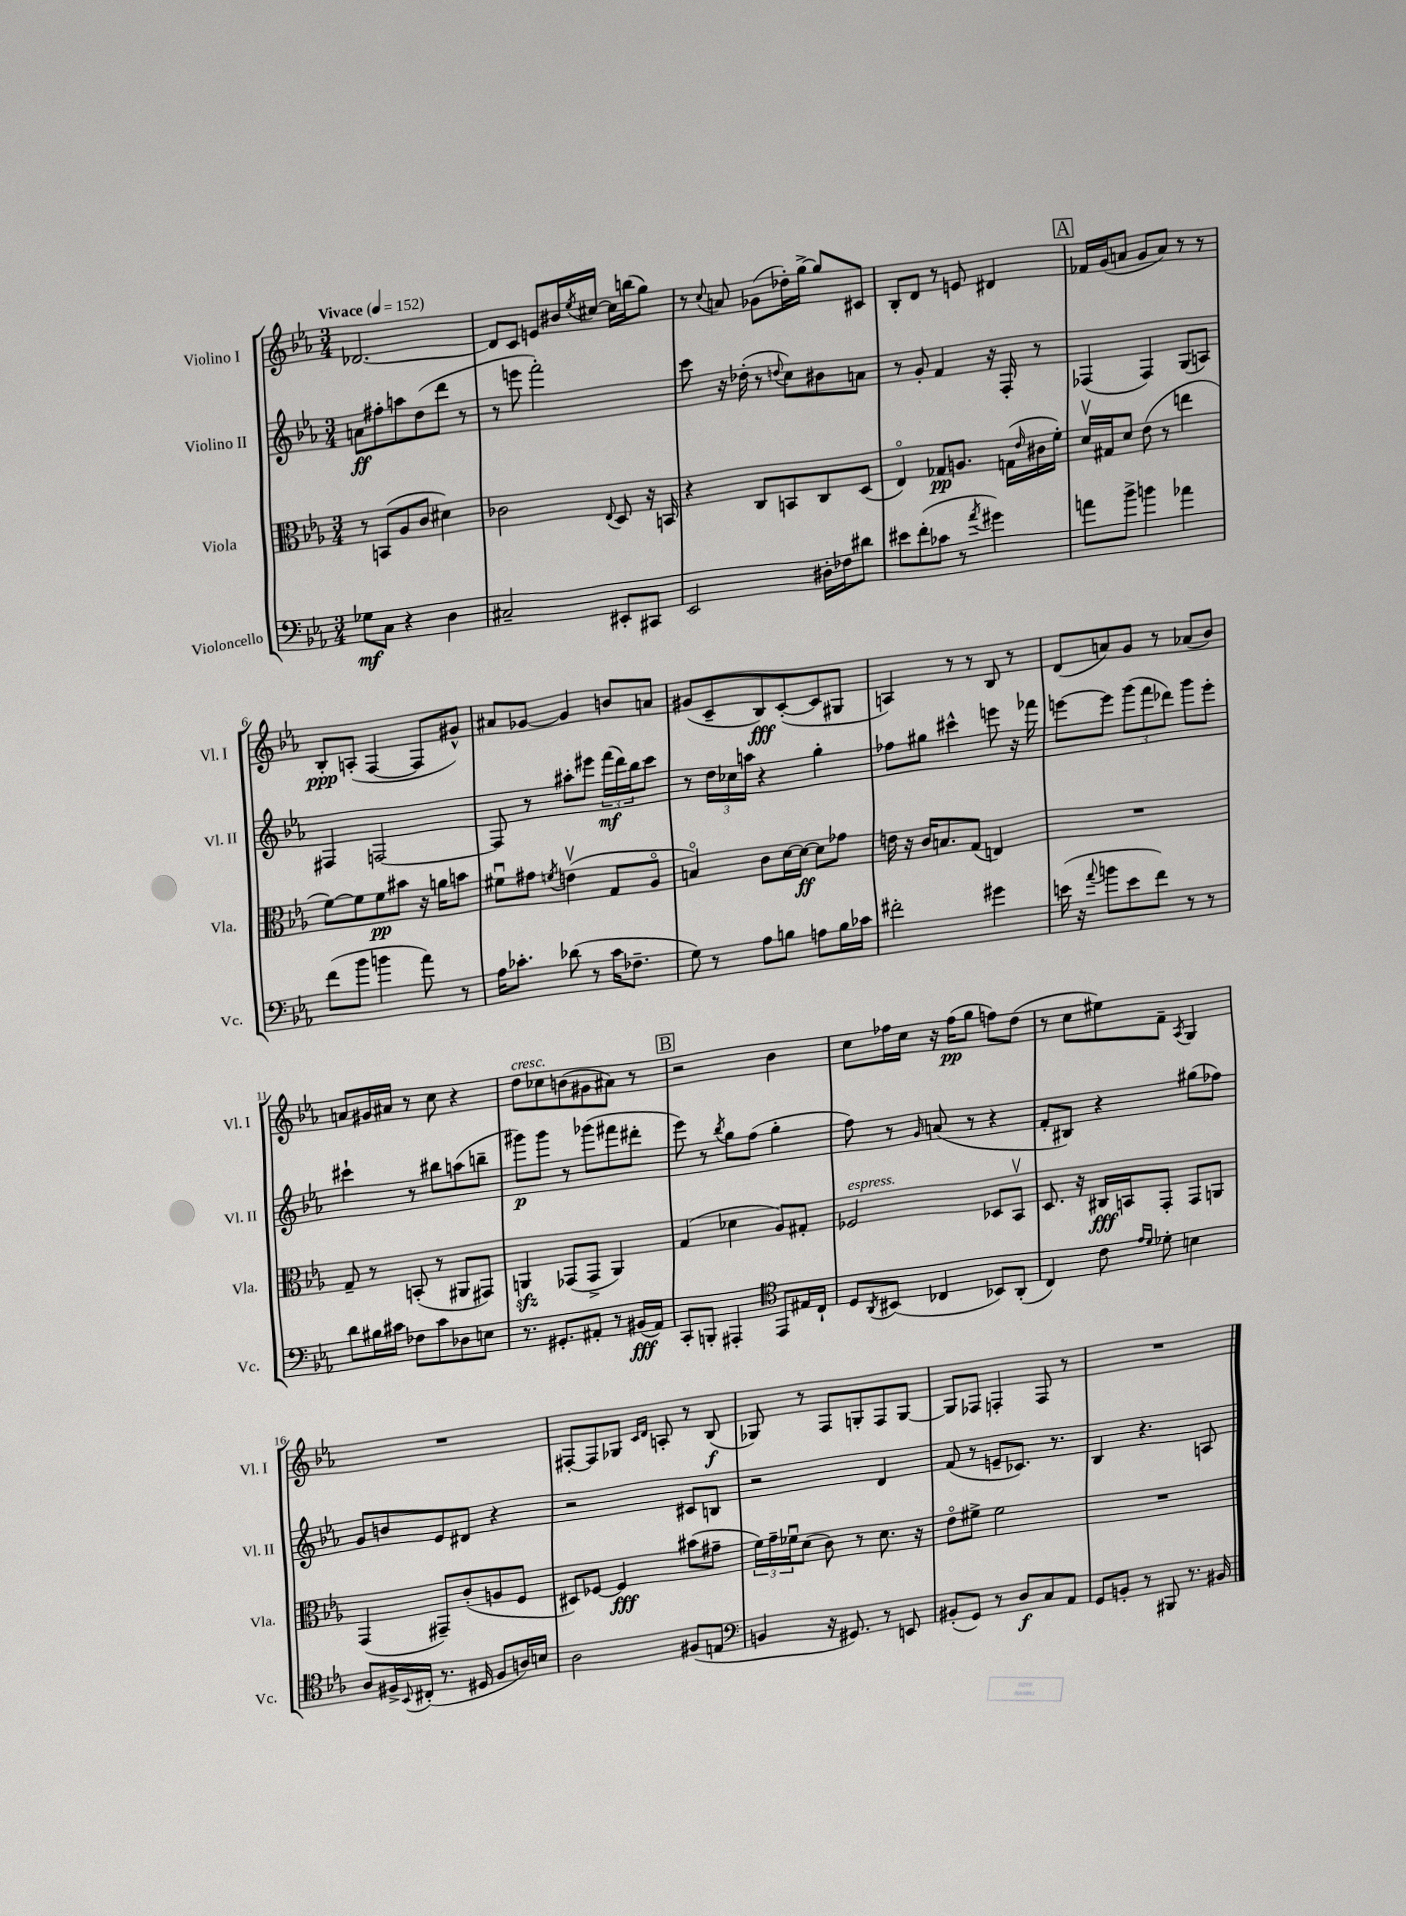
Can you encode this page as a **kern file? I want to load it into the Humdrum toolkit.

**kern	**dynam	**kern	**dynam	**kern	**dynam	**kern	**dynam
*part4	*part4	*part3	*part3	*part2	*part2	*part1	*part1
*staff4	*staff4	*staff3	*staff3	*staff2	*staff2	*staff1	*staff1
*I"Violoncello	*	*I"Viola	*	*I"Violino II	*	*I"Violino I	*
*I'Vc.	*	*I'Vla.	*	*I'Vl. II	*	*I'Vl. I	*
*clefF4	*	*clefC3	*	*clefG2	*	*clefG2	*
*k[b-e-a-]	*	*k[b-e-a-]	*	*k[b-e-a-]	*	*k[b-e-a-]	*
*M3/4	*	*M3/4	*	*M3/4	*	*M3/4	*
*MM152	*	*MM152	*	*MM152	*	*MM152	*
=1	=1	=1	=1	=1	=1	=1	=1
!	!	!	!	!	!	!LO:TX:a:B:t=Vivace	!
8G-X\L	mf	8r	.	8an\L	ff	[2.d-X/	.
8C\J	.	(8BBn/L	.	8ff#X'\	.	.	.
4r	.	8A-/	.	8aan\	.	.	.
.	.	8c/J	.	(8dd\	.	.	.
4D\	.	4d#X\)	.	8ddd\J	.	.	.
.	.	.	.	8r	.	.	.
=2	=2	=2	=2	=2	=2	=2	=2
2C#X~/	.	2c-X\	.	8r	.	8d-/L]	.
.	.	.	.	8eeen\	.	8c/J	.
.	.	.	.	2fff'\)	.	8en/L	.
.	.	.	.	.	.	16b#X/L	.
.	.	.	.	.	.	8qee-/	.
.	.	.	.	.	.	[16cc#X/JJ	.
.	.	8qqE-/	.	.	.	.	.
8EE#X'/L	.	8D/	.	.	.	16cc#\LL]	.
.	.	.	.	.	.	(16bbn\J	.
8CC#X/J	.	16r	.	.	.	8gg\J)	.
.	.	16BBn/	.	.	.	.	.
=3	=3	=3	=3	=3	=3	=3	=3
2EE-/	.	4r	.	8ccc\	.	8r	.
.	.	.	.	.	.	8qqcc/	.
.	.	.	.	16r	.	8an/	.
.	.	.	.	(16dd-X'\	.	.	.
.	.	8C/L	.	8r	.	(8g-X\L	.
.	.	.	.	8qqddn/	.	.	.
.	.	8BBn/	.	8cc\L)	.	16dd-X'\L)	.
.	.	.	.	.	.	[16gg^\JJ	.
16D#X'\LL	.	8C/	.	8b#X\	.	8gg/L]	.
16F-X\J	.	.	.	.	.	.	.
8d#X\J	.	(8D/J	.	8an\J	.	8c#X/J	.
=4	=4	=4	=4	=4	=4	=4	=4
8e#X\L	.	4E-/)	.	8r	.	8B-'/L	.
(8f'\	.	.	.	8g'/	.	8d/J	.
8c-X\J	.	8G-X/L	pp	4f/	.	8r	.
8r	.	8.An/J	.	.	.	8en/	.
8qa-/	.	.	.	.	.	.	.
4g#X\)	.	.	.	16r	.	4d#X/	.
.	.	(16Gn\LL	.	16F'/	.	.	.
.	.	16qqe-/	.	.	.	.	.
.	.	16c#X\	.	8r	.	.	.
.	.	16f'\JJ)	.	.	.	.	.
!!LO:REH:place=s1:t=A
=5	=5	=5	=5	=5	=5	=5	=5
8an\L	.	16dv/LL	.	(4F-X/	.	16f-X/LL	.
.	.	16G#X/J	.	.	.	(16g/J	.
8b-^\J	.	8d/J	.	.	.	8an/J	.
4bn\	.	(8e-\	.	4F-/)	.	8g/L	.
.	.	8r	.	.	.	8a/J)	.
4a-X\	.	4een\	.	(8G/L	.	8r	.
.	.	.	.	8An/J)	.	8r	.
!!LO:LB:g=z
=6	=6	=6	=6	=6	=6	=6	=6
(8f\L	.	[8f\L)	.	4F#X/	.	8B-'/L	ppp
8b-\J	.	8f\]	.	.	.	(8An'/J	.
4bn\	.	8f\	pp	[2Fn/	.	[4F/	.
.	.	8b#X\J	.	.	.	.	.
8a-\)	.	16r	.	.	.	8F/L]	.
.	.	16an\KL	.	.	.	.	.
8r	.	8bn\J	.	.	.	8g#X^^/J)	.
=7	=7	=7	=7	=7	=7	=7	=7
16A-\KL	.	8f#Xu\L	.	8F/]	.	8a#X/L	.
8.c-X'\J	.	.	.	.	.	.	.
.	.	8g#X\J	.	8r	.	[8g-X/J	.
.	.	8qfn/	.	.	.	.	.
(8d-X\	.	(4env\	.	8aa#X'\L	.	4g-/]	.
8r	.	.	.	8eee#X\J	.	.	.
16c-\KL	.	8G/L	.	(24fff\LL	mf	8bn/L	.
.	.	.	.	24ddd\)	.	.	.
8.F-X~\J	.	.	.	.	.	.	.
.	.	.	.	24bb-\J	.	.	.
.	.	8A-/J	.	8ccc\J	.	8an/J	.
=8	=8	=8	=8	=8	=8	=8	=8
8G\)	.	4Bn/)	.	8r	.	(8g#X/L	.
8r	.	.	.	24dd\LL	.	8c~/	.
.	.	.	.	24cc-X\	.	.	.
.	.	.	.	24aan\JJ	.	.	.
8A-\L	.	8c\L	.	4r	.	8B-/)	fff
8Bn\J	.	[16d\L	.	.	.	([8c'/	.
.	.	16d\JJ_	ff	.	.	.	.
8An\L	.	8d\L]	.	4gg'\	.	8c/]	.
16B\L	.	8g-X\J	.	.	.	8G#X/J	.
16c-X\JJ	.	.	.	.	.	.	.
=9	=9	=9	=9	=9	=9	=9	=9
2f#X'\	.	16en\	.	8ff-X\L	.	4An/)	.
.	.	16r	.	.	.	.	.
.	.	16c/KL	.	8gg#X\J	.	.	.
.	.	8.Bn/	.	.	.	.	.
.	.	.	.	4ccc#X^^\	.	8r	.
.	.	(8G/J	.	.	.	8r	.
4g#X\	.	4En/)	.	8eeen\	.	8B-/	.
.	.	.	.	16r	.	8r	.
.	.	.	.	16fff-X\	.	.	.
=10	=10	=10	=10	=10	=10	=10	=10
(16en\	.	2.r	.	[8eeen\L	.	(8d/L	.
16r	.	.	.	.	.	.	.
8qqa-/	.	.	.	.	.	.	.
8bn\L	.	.	.	8eee\J]	.	8an/)	.
8e\	.	.	.	(12ggg\L	.	8g/J	.
.	.	.	.	12fff\	.	.	.
8f\J)	.	.	.	.	.	8r	.
.	.	.	.	12ddd-X\J)	.	.	.
8r	.	.	.	8ggg\L	.	(8a-X/L	.
8r	.	.	.	8eee'\J	.	8b-/J)	.
!!LO:LB:g=z
=11	=11	=11	=11	=11	=11	=11	=11
8d\L	.	8G~/	.	4ccc#X`\	.	8an/L	.
16B#X\L	.	8r	.	.	.	16g#X/L	.
16c#X\JJ	.	.	.	.	.	16a#X/JJ	.
8F-X\L	.	(8BBn'/	.	8r	.	8r	.
8c#\	.	8r	.	8bb#X\L	.	8cc\	.
8D-X\	.	8AA#X/L	.	(8aan\	.	4r	.
8En\J	.	8GG#X/J)	.	8bbn~\J	.	.	.
=12	=12	=12	=12	=12	=12	=12	=12
!	!	!	!	!	!	!LO:TX:a:i:t=cresc.	!
8.r	.	4AAnzz/	.	8ggg#X\L)	p	8dd\L	.
.	.	.	.	8ggg#\J	.	8cc-X\	.
8.GG#X'/L	.	.	.	.	.	.	.
.	.	(8GG-X/L	.	8r	.	(8bn\	.
8AA#X'/J	.	8GG-^/J	.	(8ggg-X\L	.	8g#X\	.
8r	.	4AA/)	.	8fff#X\	.	8a#X\J)	.
(16BB#X/LL	fff	.	.	8ddd#X'\J	.	8r	.
16AA#/JJ)	.	.	.	.	.	.	.
!!LO:REH:place=s1:t=B
=13	=13	=13	=13	=13	=13	=13	=13
8CC'/L	.	(4G/	.	8eee-\)	.	2r	.
8BBBn'/J	.	.	.	8r	.	.	.
.	.	.	.	8qbb-/	.	.	.
4AAA#X'/	.	4d-X\	.	8gg\L	.	.	.
.	.	.	.	(8ff\J	.	.	.
*clefC4	*	*	*	*	*	*	*
8EE-/L	.	8A-/L)	.	4gg'\	.	4b-\	.
16E#X/L	.	8G#X'/J	.	.	.	.	.
16C`/JJ	.	.	.	.	.	.	.
=14	=14	=14	=14	=14	=14	=14	=14
!	!	!LO:TX:a:i:t=espress.	!	!	!	!	!
8D/L	.	2F-X/	.	8ff\)	.	8cc\L	.
8qAA-/	.	.	.	.	.	.	.
(8BB#X/J	.	.	.	8r	.	16ff-X\L	.
.	.	.	.	.	.	16cc\JJ	.
.	.	.	.	16qqg/	.	.	.
4C-X/	.	.	.	(8an/	.	16r	.
.	.	.	.	.	.	(16ff-\KL	pp
.	.	.	.	8r	.	8gg\J	.
8BB-X/L)	.	8D-X/L	.	4r	.	8ffn\L)	.
(8AA-'/J	.	8BB-v/J	.	.	.	(8dd\J	.
=15	=15	=15	=15	=15	=15	=15	=15
4C/)	.	8.D/	.	8f'/L	.	8r	.
.	.	.	.	8B#X/J)	.	8cc\L	.
.	.	16r	.	.	.	.	.
8c\	.	16C#X/LL	fff	4r	.	8ee#X\)	.
.	.	16BBn/J	.	.	.	.	.
16qqe-/LL	.	.	.	.	.	.	.
16qqd/JJ	.	.	.	.	.	.	.
8d-X'\	.	8GG'/J	.	.	.	8f~\J	.
.	.	.	.	.	.	8qA-/	.
4Bn\	.	8GG/L	.	(8gg#X\L	.	4G/	.
.	.	8AAn/J	.	8ff-X\J)	.	.	.
!!LO:LB:g=z
=16	=16	=16	=16	=16	=16	=16	=16
8A-/L	.	(4GG/	.	8g/L	.	2.r	.
16F#X^/L	.	.	.	8bn/	.	.	.
8qqBB-/	.	.	.	.	.	.	.
(16C#X'/JJ	.	.	.	.	.	.	.
8.r	.	8GG#X~/L)	.	8e-/	.	.	.
.	.	(8c'/	.	8d#X/J	.	.	.
16D#X/	.	.	.	.	.	.	.
8F#/L	.	8An/	.	4r	.	.	.
16An/L)	.	8F/J	.	.	.	.	.
16Bn/JJ	.	.	.	.	.	.	.
=17	=17	=17	=17	=17	=17	=17	=17
2A-\	.	8D#X/L)	.	2r	.	[8F#X'/L	.
.	.	[8F-X/J	.	.	.	8F#/]	.
.	.	4F-/]	fff	.	.	8G-X/J	.
.	.	.	.	.	.	16qqc/LL	.
.	.	.	.	.	.	16qqd/JJ	.
.	.	.	.	.	.	8An'/	.
(8F#X/L	.	(8b#X\L	.	8c#X/L	.	8r	.
8En/J	.	8g#X~\J	.	8Bn/J	.	(8B-/	f
=18	=18	=18	=18	=18	=18	=18	=18
*clefF4	*	*	*	*	*	*	*
4BBn/	.	24f\LL)	.	2r	.	8G-X/)	.
.	.	24g~\	.	.	.	.	.
.	.	24f-Xu\J	.	.	.	.	.
.	.	(8d\J	.	.	.	8r	.
16r	.	8c\)	.	.	.	8F/L	.
8.GG#X/)	.	.	.	.	.	.	.
.	.	8r	.	.	.	8Gn'/	.
8r	.	8.d\	.	4d/	.	8F/	.
8EEn/	.	.	.	.	.	[8G/J	.
.	.	16r	.	.	.	.	.
=19	=19	=19	=19	=19	=19	=19	=19
(8BB#X'/L	.	8e-\L	.	(8f/	.	8G/L]	.
8GG/J)	.	8f#X^\J	.	8r	.	8F-X/J	.
8r	.	2f#\	.	8en~/L	.	4Fn'/	.
8D/L	f	.	.	8.c-X/J)	.	.	.
8C/	.	.	.	.	.	8F/	.
.	.	.	.	8.r	.	.	.
8AA-/J	.	.	.	.	.	8r	.
=20	=20	=20	=20	=20	=20	=20	=20
8GG/L	.	2.r	.	4B-/	.	2.r	.
8BBn'/J	.	.	.	.	.	.	.
8r	.	.	.	4.r	.	.	.
8BBB#X/	.	.	.	.	.	.	.
8.r	.	.	.	.	.	.	.
.	.	.	.	8An/	.	.	.
16BB#X/	.	.	.	.	.	.	.
==	==	==	==	==	==	==	==
*-	*-	*-	*-	*-	*-	*-	*-
